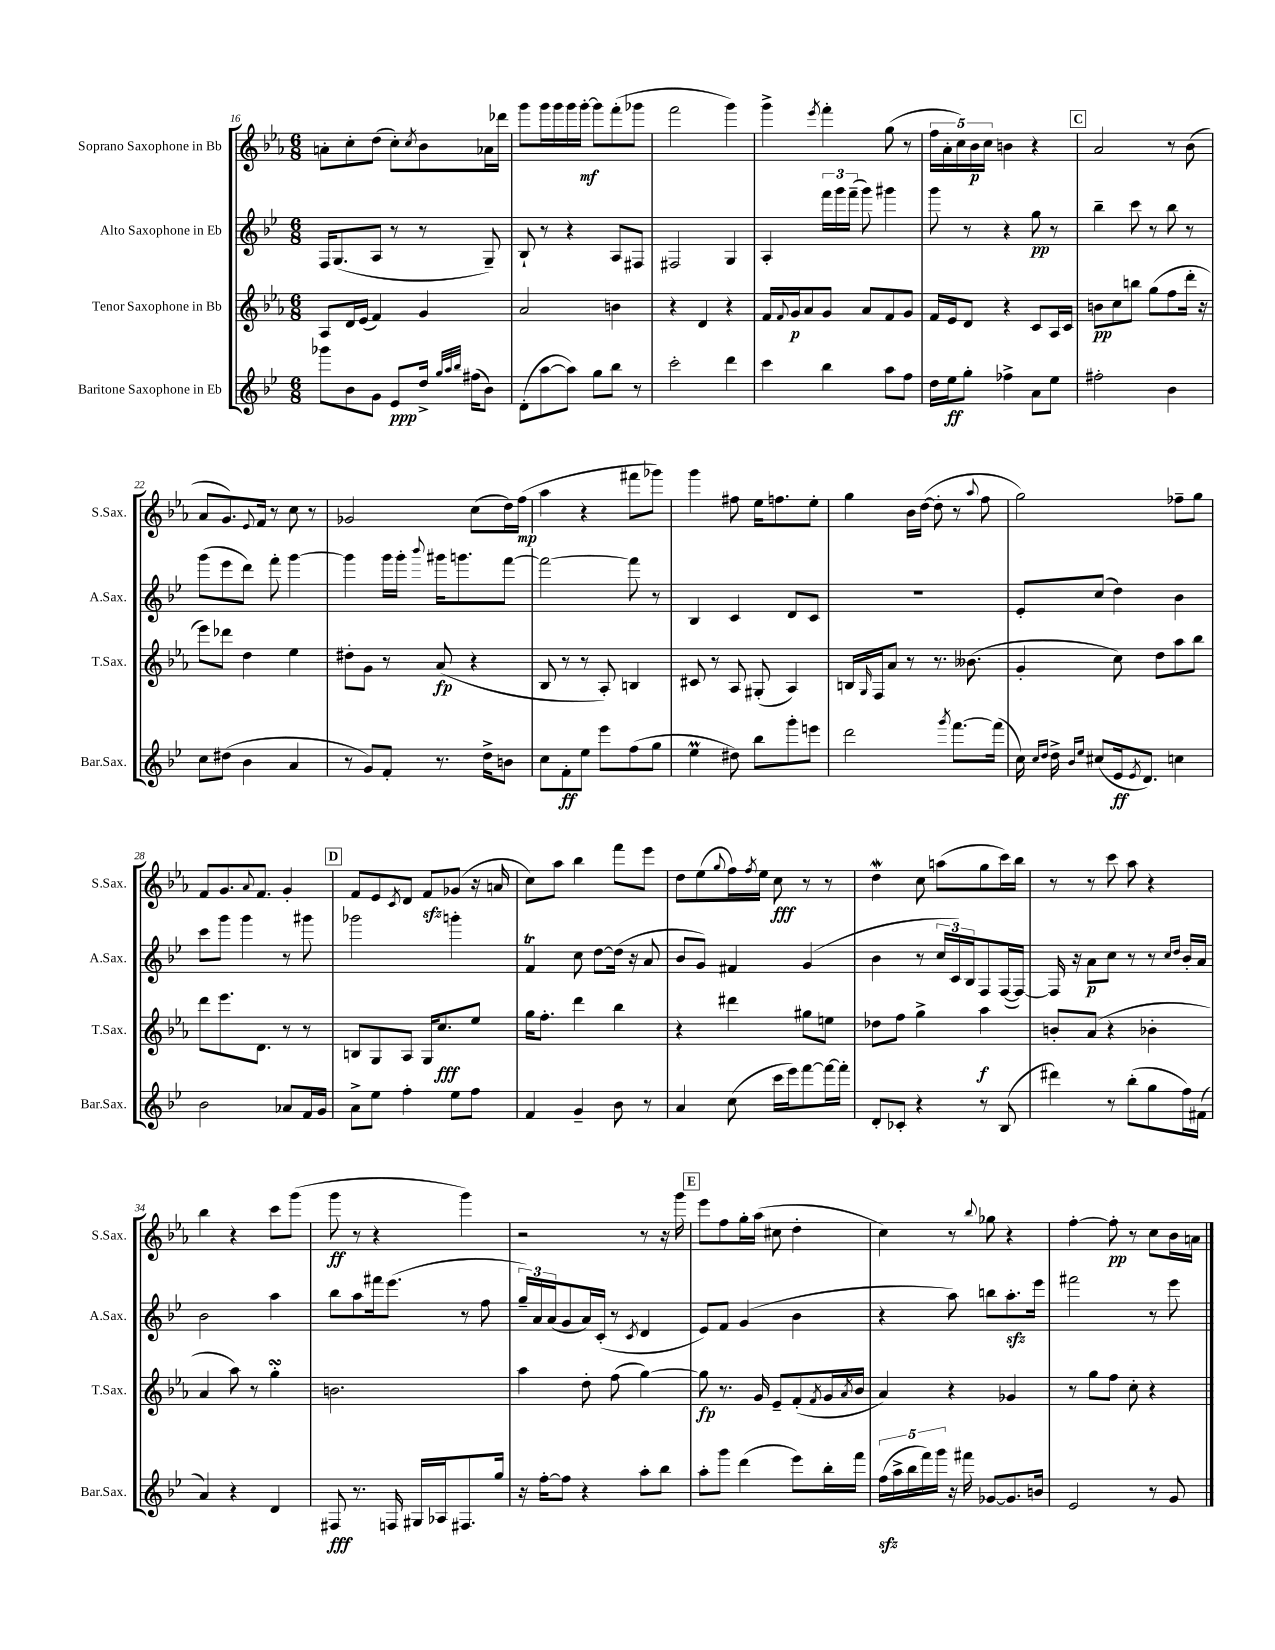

**kern	**dynam	**kern	**dynam	**kern	**dynam	**kern	**dynam
*part4	*part4	*part3	*part3	*part2	*part2	*part1	*part1
*staff4	*staff4	*staff3	*staff3	*staff2	*staff2	*staff1	*staff1
*I"Baritone Saxophone in Eb	*	*I"Tenor Saxophone in Bb	*	*I"Alto Saxophone in Eb	*	*I"Soprano Saxophone in Bb	*
*I'Bar.Sax.	*	*I'T.Sax.	*	*I'A.Sax.	*	*I'S.Sax.	*
*clefG2	*	*clefG2	*	*clefG2	*	*clefG2	*
*k[b-e-]	*	*k[b-e-a-]	*	*k[b-e-]	*	*k[b-e-a-]	*
*M6/8	*	*M6/8	*	*M6/8	*	*M6/8	*
=16	=16	=16	=16	=16	=16	=16	=16
8ggg-X\L	.	8A-/L	.	16F/KL	.	8an'\L	.
.	.	.	.	(8.G/	.	.	.
8b-\	.	16d/L	.	.	.	8cc'\	.
.	.	(16e-/JJ	.	.	.	.	.
8g\J	.	4f/)	.	8A/J	.	(8dd\J	.
8e-/L	ppp	.	.	8r	.	8cc'\L)	.
.	.	.	.	.	.	8qcc/	.
16dd^/Jk	.	4g/	.	8r	.	8b-\	.
32qqgg/LLL	.	.	.	.	.	.	.
32qqaa/	.	.	.	.	.	.	.
32qqbb-/JJJ	.	.	.	.	.	.	.
(16ff#X\KL	.	.	.	.	.	.	.
8b-\J)	.	.	.	8G~/)	.	16a-X\L	.
.	.	.	.	.	.	16ddd-X\JJ	.
=17	=17	=17	=17	=17	=17	=17	=17
(8d'\L	.	2a-/	.	8B-`/	.	8ggg\L	.
[8aa\	.	.	.	8r	.	16ggg\L	.
.	.	.	.	.	.	16ggg\	.
8aa\J])	.	.	.	4r	.	16ggg\	.
.	.	.	.	.	.	[16ggg'\JJ	mf
8gg\L	.	.	.	.	.	8ggg\L]	.
8bb-\J	.	4bn\	.	8A/L	.	(8fff'\	.
8r	.	.	.	8F#X/J	.	8ggg-X\J	.
=18	=18	=18	=18	=18	=18	=18	=18
2ccc'\	.	4r	.	2F#X/	.	2fff\	.
.	.	4d/	.	.	.	.	.
4ddd\	.	4r	.	4G/	.	4ggg\)	.
=19	=19	=19	=19	=19	=19	=19	=19
4ccc\	.	16f/LL	.	4A'/	.	4ggg^\	.
.	.	8qqf/	.	.	.	.	.
.	.	16g/J	p	.	.	.	.
.	.	8a-/	.	.	.	.	.
.	.	.	.	.	.	8qeee-/	.
4bb-\	.	8g/J	.	24fff\LL	.	4fff'\	.
.	.	.	.	24ggg\	.	.	.
.	.	.	.	(24fff~\JJ	.	.	.
.	.	8a-/L	.	8ggg\)	.	.	.
8aa\L	.	8f/	.	4ggg#X\	.	(8gg\	.
8ff\J	.	8g/J	.	.	.	8r	.
=20	=20	=20	=20	=20	=20	=20	=20
16dd\LL	.	16f/LL	.	8ggg\	.	20ff\LL	.
.	.	.	.	.	.	20a-'\	.
16ee-\J	ff	16e-/J	.	.	.	.	.
.	.	.	.	.	.	20cc\)	.
8gg'\J	.	8d/J	.	8r	.	.	.
.	.	.	.	.	.	20b-\	p
.	.	.	.	.	.	20cc\JJ	.
4ff-X^\	.	4r	.	4r	.	4bn\	.
8a\L	.	8c/L	.	8gg\	pp	4r	.
8ee-\J	.	16A-/L	.	8r	.	.	.
.	.	16c/JJ	.	.	.	.	.
!!LO:REH:place=s1:t=C
=21	=21	=21	=21	=21	=21	=21	=21
2ff#X'\	.	8bn\L	pp	4bb-~\	.	2a-/	.
.	.	8cc\	.	.	.	.	.
.	.	8bbn\J	.	8ccc\	.	.	.
.	.	(8gg\L	.	8r	.	.	.
4b-\	.	8ff\	.	8bb-\	.	8r	.
.	.	16ddd'\Jk	.	8r	.	(8b-\	.
.	.	16r	.	.	.	.	.
!!LO:LB:g=z
=22	=22	=22	=22	=22	=22	=22	=22
8cc\L	.	8eee-\L)	.	(8ggg\L	.	8a-/L	.
(8dd#X\J	.	8ddd-X\J	.	8eee-\	.	8.g/)	.
4b-\	.	4dd\	.	8ddd\J)	.	.	.
.	.	.	.	.	.	8qqe-/	.
.	.	.	.	.	.	16f/Jk	.
.	.	.	.	8fff'\	.	8r	.
4a/	.	4ee-\	.	[4ggg\	.	8cc\	.
.	.	.	.	.	.	8r	.
=23	=23	=23	=23	=23	=23	=23	=23
8r	.	8dd#X'\L	.	4ggg\]	.	2g-X/	.
8g/L)	.	8g\J	.	.	.	.	.
8f'/J	.	8r	.	16ggg\LL	.	.	.
.	.	.	.	16ggg'\JJ	.	.	.
.	.	.	.	8qqbbb-/	.	.	.
8.r	.	(8a-/	fp	16ggg#X\KL	.	.	.
.	.	.	.	8.gggn\	.	.	.
.	.	4r	.	.	.	(8cc\L	.
16dd^\KL	.	.	.	.	.	.	.
8bn\J	.	.	.	[8fff\J	.	16dd\L)	.
.	.	.	.	.	.	(16ff\JJ	mp
=24	=24	=24	=24	=24	=24	=24	=24
8cc\L	.	8B-/	.	2fff\_	.	4aa-\	.
8f'\	ff	8r	.	.	.	.	.
8ee-\J	.	8r	.	.	.	4r	.
8eee-\L	.	8A-'/)	.	.	.	.	.
(8ff\	.	4Bn/	.	8fff\]	.	8fff#X\L	.
8gg\J	.	.	.	8r	.	8ggg-X\J)	.
=25	=25	=25	=25	=25	=25	=25	=25
4ee-M\	.	8c#X/	.	4B-/	.	4ggg\	.
.	.	8r	.	.	.	.	.
8dd#X\)	.	8A-/	.	4c/	.	8ff#X\	.
8bb-\L	.	(8G#X'/	.	.	.	16ee-\KL	.
.	.	.	.	.	.	8.ffn\	.
8ggg'\	.	4A-/)	.	8d/L	.	.	.
8eeen\J	.	.	.	8c/J	.	8ee-'\J	.
=26	=26	=26	=26	=26	=26	=26	=26
2ddd\	.	16Bn/LL	.	2.r	.	4gg\	.
.	.	16qqG/	.	.	.	.	.
.	.	16F/J	.	.	.	.	.
.	.	8a-/J	.	.	.	.	.
.	.	8r	.	.	.	16b-\LL	.
.	.	.	.	.	.	([16dd\JJ	.
.	.	8.r	.	.	.	8dd'\]	.
8qggg/	.	.	.	.	.	.	.
[8.fff\L	.	.	.	.	.	8r	.
.	.	(8.b--X\	.	.	.	.	.
.	.	.	.	.	.	8qqaa-/	.
.	.	.	.	.	.	8ff\	.
(16fff\Jk]	.	.	.	.	.	.	.
=27	=27	=27	=27	=27	=27	=27	=27
16cc\)	.	4g'/	.	8e-'/L	.	2gg\)	.
16qqcc/LL	.	.	.	.	.	.	.
16qqdd/JJ	.	.	.	.	.	.	.
16dd^\	.	.	.	.	.	.	.
16qqb-/LL	.	.	.	.	.	.	.
16qqee-/JJ	.	.	.	.	.	.	.
(8cc#X/L	.	.	.	(8cc/J	.	.	.
16e-/k	ff	8cc\)	.	4dd\)	.	.	.
8qe-/	.	.	.	.	.	.	.
8.d/J)	.	.	.	.	.	.	.
.	.	8dd\L	.	.	.	.	.
4ccn\	.	8aa-\	.	4b-\	.	8ff-X~\L	.
.	.	8bb-\J	.	.	.	8gg\J	.
!!LO:LB:g=z
=28	=28	=28	=28	=28	=28	=28	=28
2b-\	.	8ddd\L	.	8ccc\L	.	8f/L	.
.	.	8.eee-\	.	8ggg\J	.	8.g/	.
.	.	.	.	4ggg\	.	.	.
.	.	.	.	.	.	8qqa-/	.
.	.	8.d\J	.	.	.	8.f/J	.
8a-X/L	.	8r	.	8r	.	4g'/	.
16f/L	.	8r	.	8ggg#X\	.	.	.
16g/JJ	.	.	.	.	.	.	.
!!LO:REH:place=s1:t=D
=29	=29	=29	=29	=29	=29	=29	=29
8a^\L	.	8Bn/L	.	2ggg-X\	.	8f/L	.
8ee-\J	.	8G/	.	.	.	8e-/	.
.	.	.	.	.	.	8qc/	.
4ff'\	.	8A-/J	.	.	.	8d/J	.
.	.	16G/KL	.	.	.	8fzz/L	.
.	.	8.cc/	fff	.	.	.	.
8ee-\L	.	.	.	4gggn'\	.	(8g-X/J	.
8ff\J	.	8ee-/J	.	.	.	16r	.
.	.	.	.	.	.	16an/	.
=30	=30	=30	=30	=30	=30	=30	=30
4f/	.	16gg\KL	.	4fT/	.	8cc\L)	.
.	.	8.ff'\J	.	.	.	.	.
.	.	.	.	.	.	8aa-\J	.
4g~/	.	4ddd\	.	8cc\	.	4bb-\	.
.	.	.	.	[8dd\L	.	.	.
8b-\	.	4bb-\	.	(16dd\Jk]	.	8fff\L	.
.	.	.	.	16r	.	.	.
8r	.	.	.	8a/	.	8eee-\J	.
=31	=31	=31	=31	=31	=31	=31	=31
4a/	.	4r	.	8b-/L	.	8dd\L	.
.	.	.	.	8g/J)	.	(8ee-\	.
.	.	.	.	.	.	8qqgg/	.
(8cc\	.	4ddd#X\	.	4f#X/	.	16ff\L)	.
.	.	.	.	.	.	8qff/	.
.	.	.	.	.	.	16ee-\JJ	.
16ccc\LL	.	.	.	.	.	8cc\	fff
16eee-\J)	.	.	.	.	.	.	.
[8fff\	.	8gg#X\L	.	(4g/	.	8r	.
16fff\L_	.	8een\J	.	.	.	8r	.
16fff'\JJ]	.	.	.	.	.	.	.
=32	=32	=32	=32	=32	=32	=32	=32
8d'/L	.	8dd-X\L	.	4b-\	.	4ddW\	.
8c-X'/J	.	8ff\J	.	.	.	.	.
4r	.	4gg^\	.	8r	.	8cc\	.
.	.	.	.	24cc/LL	.	(8aan\L	.
.	.	.	.	24c/)	.	.	.
.	.	.	.	24B-/J	.	.	.
8r	.	4aa-\	f	8F/	.	8gg\	.
(8B-/	.	.	.	([16F/L	.	16ccc\L)	.
.	.	.	.	16F/JJ_)	.	16bb-\JJ	.
=33	=33	=33	=33	=33	=33	=33	=33
4ddd#X\)	.	8bn'/L	.	16F/]	.	8r	.
.	.	.	.	16r	.	.	.
.	.	(8a-/J	.	8a\L	p	8r	.
8r	.	4r	.	8cc\J	.	8ccc\	.
(8bb-'\L	.	.	.	8r	.	8aa-\	.
8gg\	.	4b-X'\	.	8r	.	4r	.
.	.	.	.	16qqcc/LL	.	.	.
.	.	.	.	16qqdd/JJ	.	.	.
16ff\L)	.	.	.	16b-'/LL	.	.	.
(16f#X\JJ	.	.	.	16a/JJ	.	.	.
!!LO:LB:g=z
=34	=34	=34	=34	=34	=34	=34	=34
4a/)	.	4a-/	.	2b-\	.	4bb-\	.
4r	.	8aa-\)	.	.	.	4r	.
.	.	8r	.	.	.	.	.
4d/	.	4ggsSsS'\	.	4aa\	.	8ccc\L	.
.	.	.	.	.	.	(8ggg\J	.
=35	=35	=35	=35	=35	=35	=35	=35
8F#X/	fff	2.bn\	.	8bb-\L	.	8ggg\	ff
8.r	.	.	.	8aa\	.	8r	.
.	.	.	.	16fff#X\k	.	4r	.
16Fn/	.	.	.	(8.eee-\J	.	.	.
16G#X/LL	.	.	.	.	.	.	.
16A-X/J	.	.	.	.	.	.	.
8.F#X/	.	.	.	8r	.	4ggg\)	.
.	.	.	.	8ff\	.	.	.
16gg/Jk	.	.	.	.	.	.	.
=36	=36	=36	=36	=36	=36	=36	=36
16r	.	4aa-\	.	24gg~/LL)	.	2r	.
.	.	.	.	24a/	.	.	.
[16ff'\KL	.	.	.	.	.	.	.
.	.	.	.	(24a/J	.	.	.
8ff\J]	.	.	.	8g/	.	.	.
4r	.	8dd'\	.	16a/L)	.	.	.
.	.	.	.	(16c'/JJ	.	.	.
.	.	(8ff\	.	8r	.	.	.
.	.	.	.	8qc/	.	.	.
8aa'\L	.	[4gg\)	.	4d/	.	8r	.
8bb-\J	.	.	.	.	.	16r	.
.	.	.	.	.	.	16ggg\	.
!!LO:REH:place=s1:t=E
=37	=37	=37	=37	=37	=37	=37	=37
8aa'\L	.	8gg\]	fp	8e-/L)	.	8eee-\L	.
8ggg\J	.	8.r	.	8f/J	.	8ff\	.
(4ddd\	.	.	.	(4g/	.	16gg'\L	.
.	.	16g/	.	.	.	(16aa-\JJ	.
.	.	8e-~/L	.	.	.	8cc#X\	.
8eee-\L)	.	(8f'/	.	4b-\	.	4dd'\	.
.	.	8qf/	.	.	.	.	.
16bb-'\L	.	16g/L	.	.	.	.	.
.	.	8qa-/	.	.	.	.	.
16fff\JJ	.	16b-/JJ	.	.	.	.	.
=38	=38	=38	=38	=38	=38	=38	=38
(20ffzz\LL	.	4a-/)	.	4r	.	4cc\)	.
20aa^\	.	.	.	.	.	.	.
20bb-\	.	.	.	.	.	.	.
20fff\)	.	.	.	.	.	.	.
20ggg\JJ	.	.	.	.	.	.	.
16r	.	4r	.	8aa\)	.	8r	.
16fff#X\	.	.	.	.	.	.	.
.	.	.	.	.	.	8qqbb-/	.
[8g-X/L	.	.	.	8bbn\L	.	8gg-X\	.
8.g-/]	.	4g-X/	.	8.aazz'\	.	4r	.
16bn/Jk	.	.	.	16eee-\Jk	.	.	.
=39	=39	=39	=39	=39	=39	=39	=39
2e-/	.	8r	.	2fff#X\	.	[4ff'\	.
.	.	8gg\L	.	.	.	.	.
.	.	8ff\J	.	.	.	8ff'\]	pp
.	.	8cc'\	.	.	.	8r	.
8r	.	4r	.	8r	.	8cc\L	.
8g/	.	.	.	8eee-\	.	16b-\L	.
.	.	.	.	.	.	16an\JJ	.
==	==	==	==	==	==	==	==
*-	*-	*-	*-	*-	*-	*-	*-
